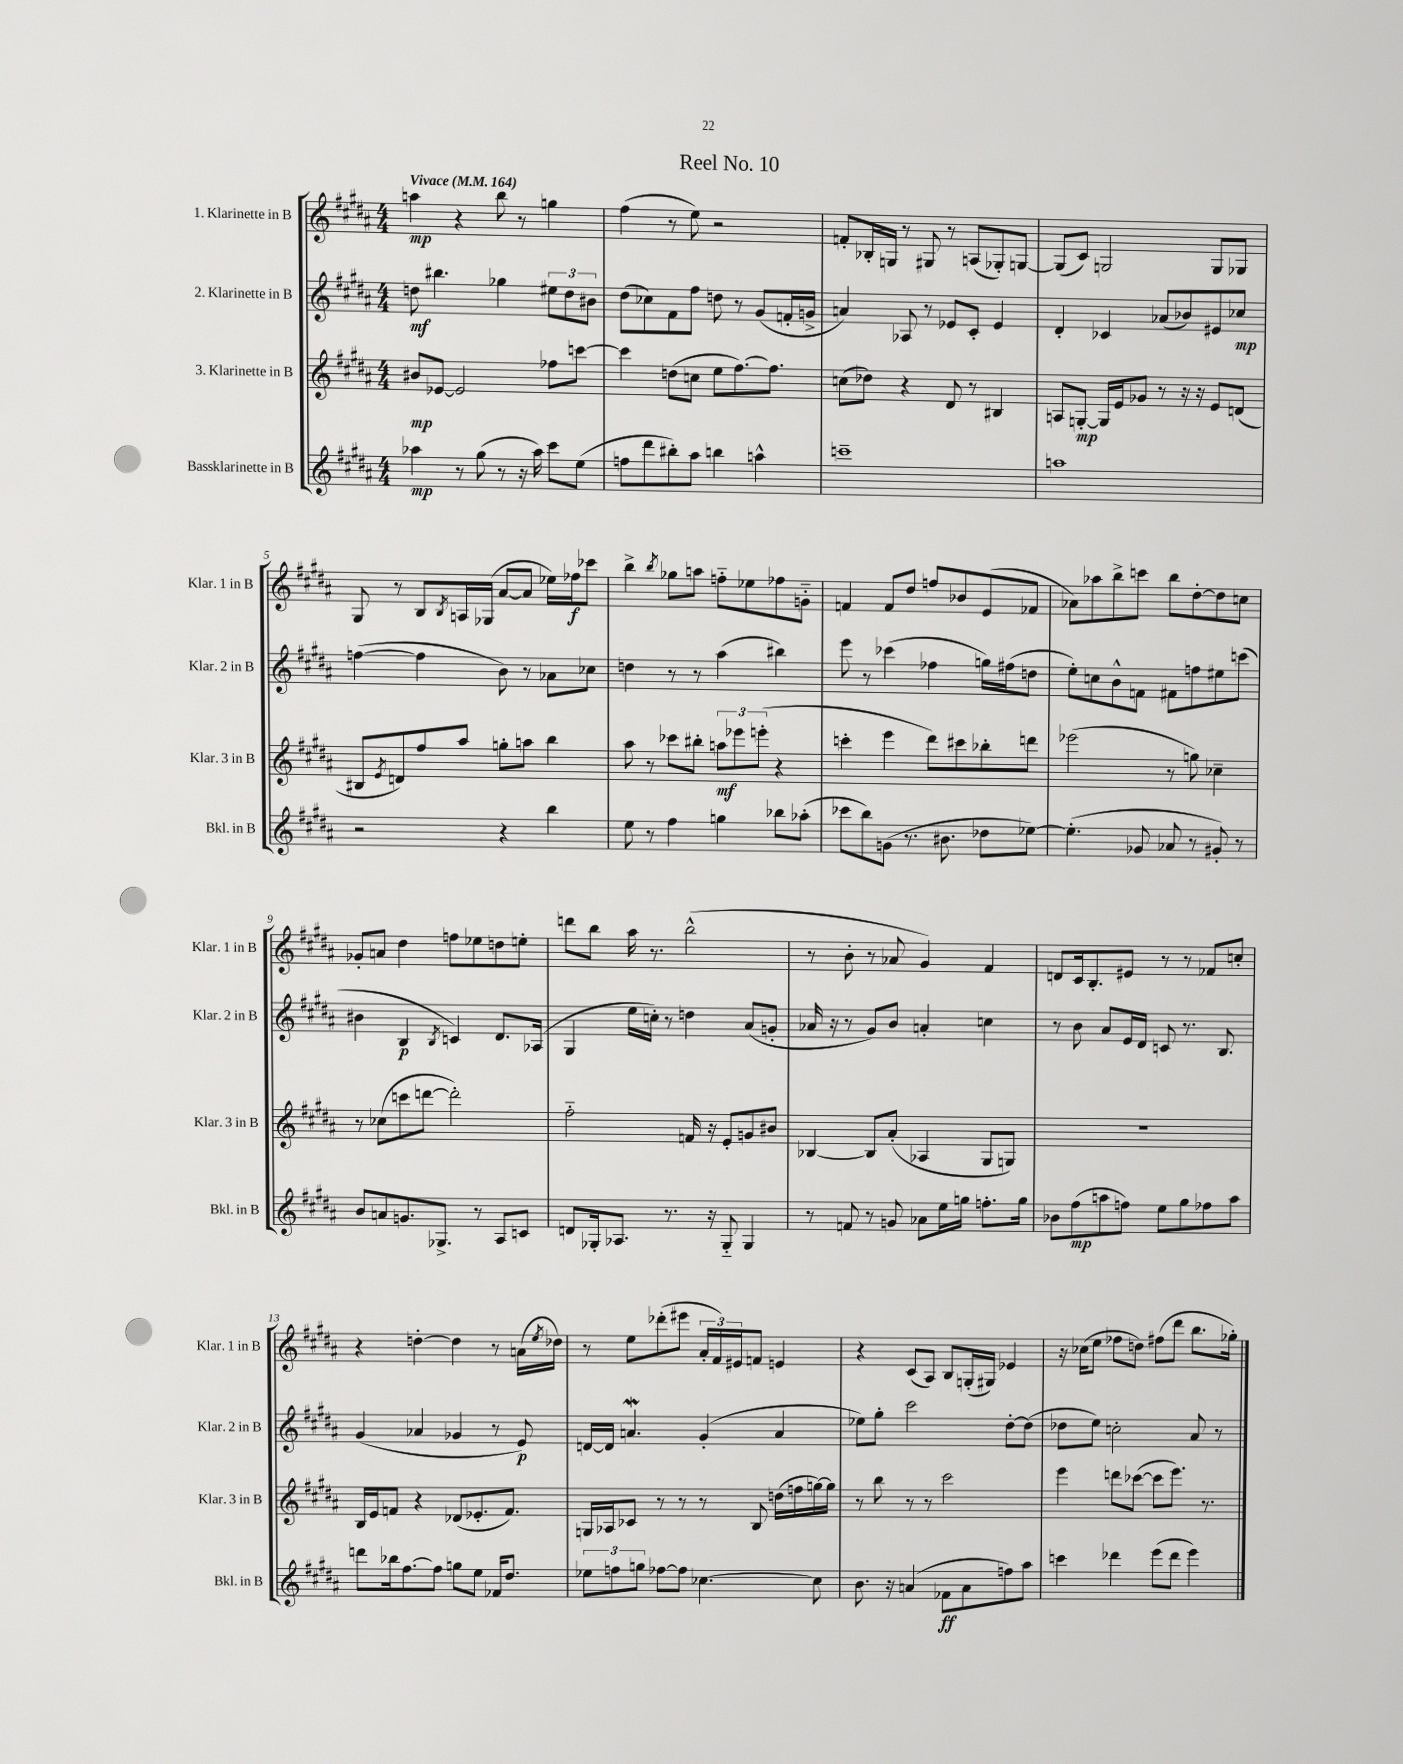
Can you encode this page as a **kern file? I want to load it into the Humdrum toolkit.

**kern	**kern	**kern	**kern
*staff4	*staff3	*staff2	*staff1
*clefG2	*clefG2	*clefG2	*clefG2
*k[f#c#g#d#a#]	*k[f#c#g#d#a#]	*k[f#c#g#d#a#]	*k[f#c#g#d#a#]
*M4/4	*M4/4	*M4/4	*M4/4
*MM164	*MM164	*MM164	*MM164
4aa-	8b#	8dd	4aa
.	[8e-	4.bb#	.
8r	2e-]	.	4r
(8gg#	.	.	.
8r	.	4gg-	8bb
16r	.	.	8r
16aa-)	.	.	.
8ccc#	8ff-	12ee#	4gg
.	.	12dd	.
(8ee	[8ccc	.	.
.	.	12b#	.
=	=	=	=
8ff	4ccc]	(8dd#	(4ff#
8ddd#	.	8cc-)	.
8bb#')	(8dd	8f#	8r
8aa#	8cc	8ff#	8ee)
4bb	8ee	8dd	2r
.	[8.ff#)	8r	.
4aa^^	.	(8g#	.
.	8.ff#]	.	.
.	.	16f'	.
.	.	16g^	.
=	=	=	=
1ccc~	(8cc	4a)	8f'
.	8dd-)	.	16B-'
.	.	.	16G
.	4r	8A-	8r
.	.	8r	8G#
.	8d#	8e-	8r
.	8r	8c#'	(8A
.	4B#	4e-	8G-')
.	.	.	[8G
=	=	=	=
1aa	8A	4d#'	(8G]
.	[8G'	.	8c#)
.	16G]	4c-	2G
.	16e	.	.
.	8g-	.	.
.	8r	(8a-	.
.	16r	8b-)	.
.	16r	.	.
.	8e	8e#	8G
.	(8d	8cc-	8G-
=	=	=	=
2r	8B#	([4ff	8G#
.	8qe	.	.
.	8d)	.	8r
.	8ff#	4ff]	8B
.	.	.	8qB
.	8aa#	.	16A
.	.	.	(16G-
4r	8gg'	8b)	[8a#
.	8aa	8r	8a#]
4bb	4bb	8a-	16ee-)
.	.	.	16ff-
.	.	8cc-	8ccc-
=	=	=	=
8ee	8aa#	4dd	4bb^
8r	8r	.	.
.	.	.	8qbb
4ff#	8ccc-	8r	8gg-
.	8bb#'	8r	8aa
4gg	12aa	(4aa#	8ff'~
.	12eee-	.	.
.	.	.	8ee-
.	(12eee'	.	.
8bb-	4r	4bb#)	8ff-
(8aa-'	.	.	8g'~
=	=	=	=
8ccc-	4ccc'	8eee	4f
8bb)	.	8r	.
(8g	4eee	(4ccc-	8f
8.r	.	.	8dd#
.	8ddd#)	4ff-	8ff
8.b#	.	.	.
.	8ccc#	.	8b-
8dd-	8bb-'	16gg)	(8e
.	.	(16ff#	.
[8ee-)	8ddd	8dd	8f-
=	=	=	=
(4.ee-']	(2eee-	8ee')	8a-)
.	.	8cc	8aa-
.	.	8b^^	8bb^
8g-	.	8f	8ccc
8a-	8r	8f#	8bb
8r	8gg)	8ff	[8dd#'
8g#')	4cc-~	8ee#	8dd#]
8r	.	(8ccc	8cc
=	=	=	=
8b	8r	4b#	8g-'
8a	(8cc-	.	8a
8.g	8ccc	4B	4dd#
.	[8ddd	.	.
8.G-^	.	.	.
.	.	8qB	.
.	2ddd'])	4c)	8ff
8r	.	.	8ee-
8A#	.	8.d#	8dd
8c	.	.	8ee'
.	.	(16A-	.
=	=	=	=
8d	2ff#'~	4G#	8ddd
16G-'	.	.	8bb
8.A-	.	.	.
.	.	16ee	16aa#
.	.	16cc')	8.r
8.r	.	8r	.
.	16f	4dd	(2bb^^
16r	16r	.	.
8G-'~	8e'	.	.
4G-	8g	(8a#	.
.	8b#	8g'	.
=	=	=	=
8r	[4B-	16a-	8r
.	.	16r	.
8f	.	8r	8b'
8r	8B-]	8g#)	8r
8g	(8a#'	8b	8a-
8a-	4A-	4a'	4g#)
16ee	.	.	.
16gg	.	.	.
8.ff'	8G#	4cc	4f#
.	8G)	.	.
16gg	.	.	.
=	=	=	=
8b-	1r	8r	8d
(8ff#	.	8b	16c#
.	.	.	8.B'
8aa	.	8a#	.
8ff)	.	16e	8e#
.	.	16d#	.
8ee	.	8c	8r
8gg#	.	8.r	8r
8ff-	.	.	8f-
.	.	8.B	.
8aa	.	.	8cc'
=	=	=	=
8ddd	16B	(4g#	4r
.	16e	.	.
16bb-	8f	.	.
[8.ff#	.	.	.
.	4r	4a-	[4dd'
8ff#]	.	.	.
8gg	(8d-	4g-	4dd]
8ee	8.e-'	.	.
16f-	.	8r	8r
8.dd#	8.f)	.	.
.	.	8e)	(16a
.	.	.	8qee
.	.	.	16dd-)
=	=	=	=
12ee-	16G	[16d	8r
.	16A-	16d]	.
12ff	.	.	.
.	8c-	4.a	8ee
12gg	.	.	.
[8ff-	8r	.	(8ddd-'
8ff-]	8r	.	8eee#
[4.cc-	8r	(4g#'	24a#'
.	.	.	24f#)
.	.	.	24e#
.	8B	.	8f
.	(16dd	4a	4e
.	16ff	.	.
8cc-]	[16gg)	.	.
.	16gg]	.	.
=	=	=	=
8.b	8r	8ee-)	4r
.	8bb	8gg#'	.
16r	.	.	.
(4a	8r	2ccc#	(8c#
.	8r	.	8A#)
8f-	2ccc#	.	8B
8a	.	.	(16G'
.	.	.	16G#)
8ff)	.	[8dd#'	4e-
8aa#	.	(8dd#]	.
=	=	=	=
4ccc	4eee	8dd-	16r
.	.	.	(16cc-
.	.	8ee)	8ee
4ddd-	8ddd	2cc'	8ff-
.	([8ccc-	.	8dd)
(8eee	8ccc-]	.	(8ff#
8ddd-	8.eee)	.	8ddd#
4eee)	.	8a#	8.bb
.	8.r	.	.
.	.	8r	.
.	.	.	16gg-')
==	==	==	==
*-	*-	*-	*-
